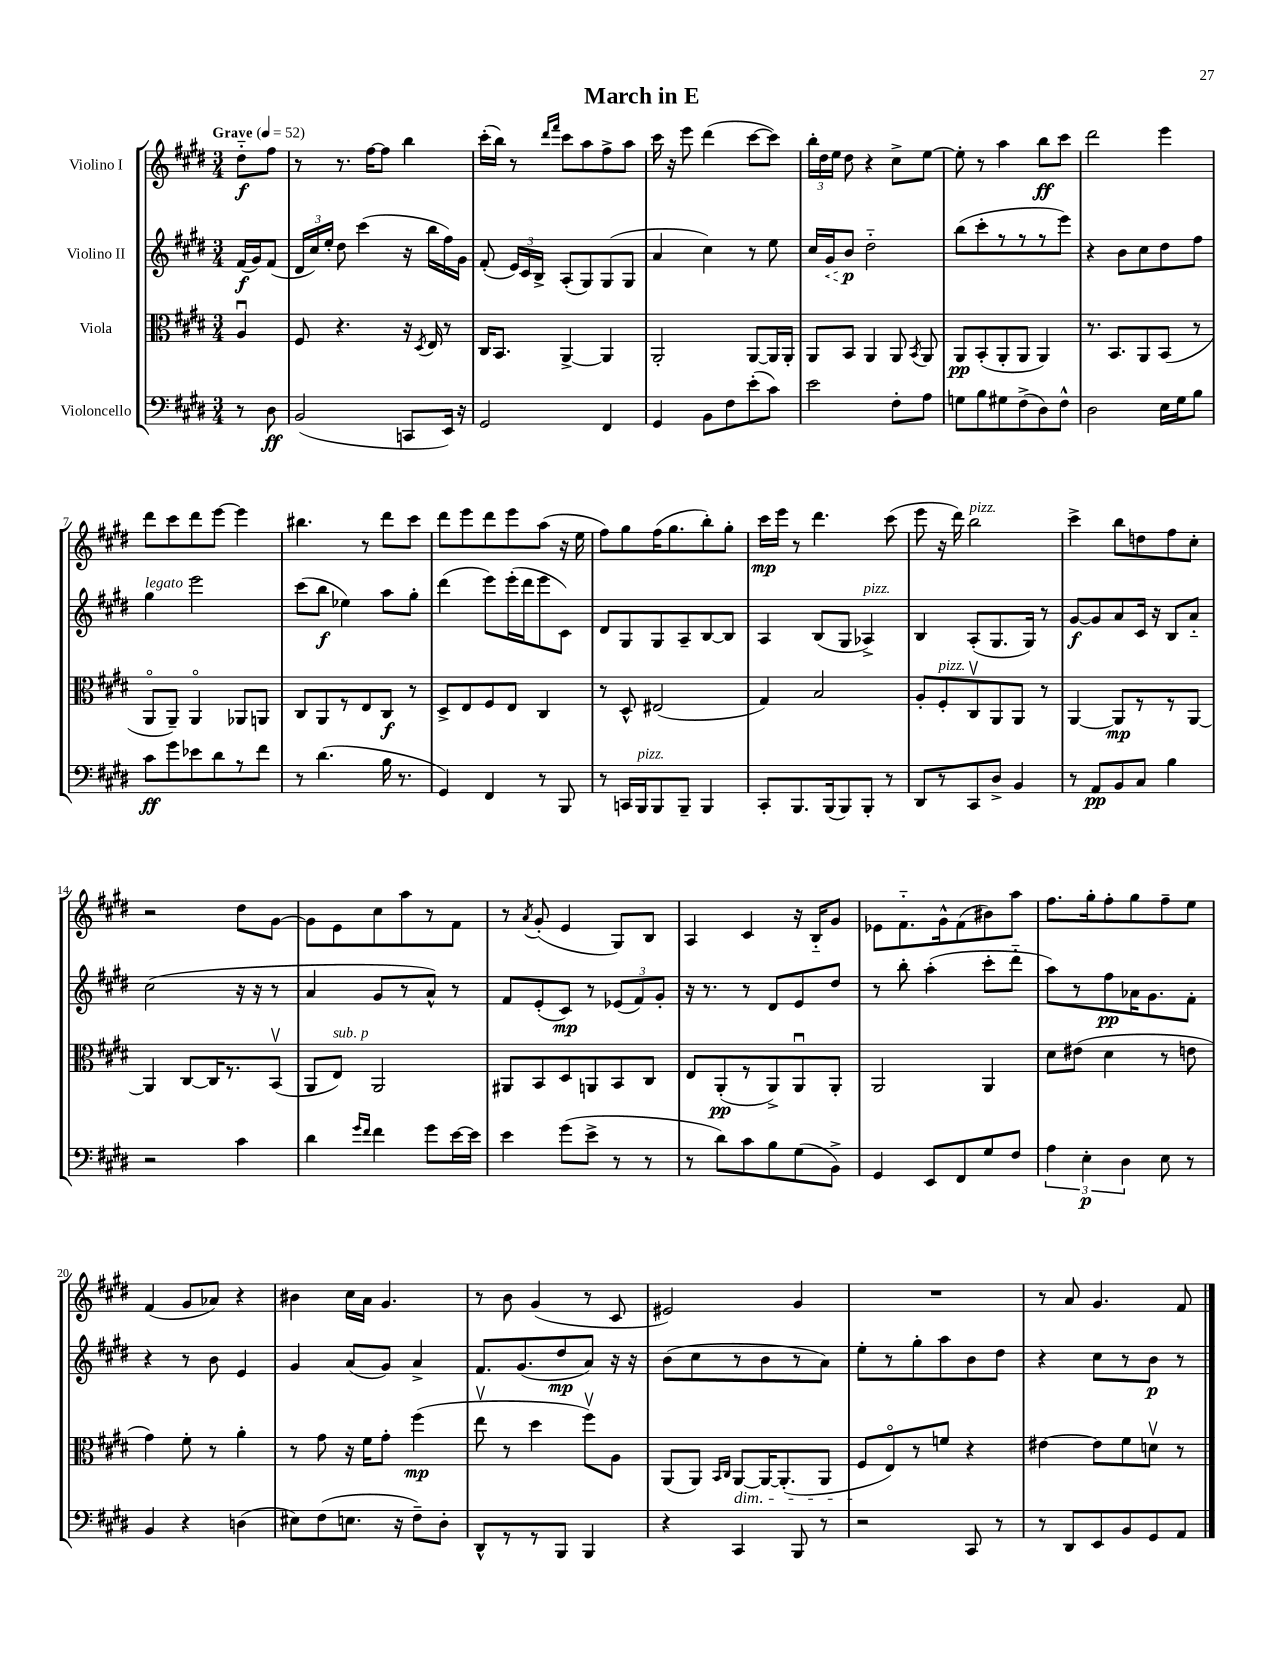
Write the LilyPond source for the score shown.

\header { title = "March in E" }
<<
\new StaffGroup <<
\new Staff = "s0" \with { instrumentName = "Violino I" } {
    \clef treble \key e \major \numericTimeSignature \time 3/4 \partial 4 \tempo "Grave" 4 = 52
    \autoBeamOff dis''8[-_\f fis''8] |
    r8 r8. fis''16[~ fis''8] b''4 |
    cis'''16[-.( b''16]) r8 \grace { dis'''16[ fis'''16] } cis'''8[ a''8 fis''8-> a''8] |
    cis'''16 r16 e'''8 dis'''4( cis'''8[~ cis'''8]) |
    \tuplet 3/2 { b''16[-. dis''16 e''16] } dis''8 r4 cis''8[-> e''8]~ |
    e''8-. r8 a''4 b''8[\ff cis'''8] |
    dis'''2 e'''4 |
    dis'''8[ cis'''8 dis'''8 e'''8]~ e'''4 |
    bis''4. r8 dis'''8[ cis'''8] |
    dis'''8[ e'''8 dis'''8 e'''8 a''8]( r16 e''16 |
    fis''8[) gis''8 fis''16( gis''8. b''8-.) gis''8]-. |
    cis'''16[\mp e'''16] r8 dis'''4. cis'''8( |
    e'''8 r16 dis'''16) b''2^\markup { \italic "pizz." } |
    cis'''4-> b''8[ d''8 fis''8 cis''8]-. |
    r2 dis''8[ gis'8]~ |
    gis'8[ e'8 cis''8 a''8 r8 fis'8] |
    r8 \acciaccatura { a'8 } gis'8-.( e'4 gis8[) b8] |
    a4 cis'4 r16 b16[-_ gis'8] |
    ees'8[ fis'8.-_ gis'16-^ fis'8( bis'8) a''8] |
    fis''8.[ gis''16-. fis''8-. gis''8 fis''8-- e''8] |
    fis'4( gis'8[ aes'8]) r4 |
    bis'4 cis''16[ a'16] gis'4. |
    r8 b'8 gis'4( r8 cis'8 |
    eis'2) gis'4 |
    R2. |
    r8 a'8 gis'4. fis'8 \bar "|." |
}
\new Staff = "s1" \with { instrumentName = "Violino II" } {
    \clef treble \key e \major \numericTimeSignature \time 3/4 \partial 4
    \autoBeamOff fis'16[\f( gis'16) fis'8]( |
    \tuplet 3/2 { dis'16[ cis''16) e''16]-. } dis''8 cis'''4( r16 b''16[ fis''16) gis'16] |
    fis'8-.( \tuplet 3/2 { e'16[) cis'16 b16]-> } a8[-.( gis8) gis8( gis8] |
    a'4 cis''4) r8 e''8 |
    cis''16[ \once \override Hairpin.style = #'dashed-line gis'16\< b'8]\p\! dis''2-_ |
    b''8[( cis'''8-. r8 r8 r8 e'''8]) |
    r4 b'8[ cis''8 dis''8 fis''8] |
    gis''4^\markup { \italic "legato" } e'''2 |
    cis'''8[( b''8]\f ees''4) a''8[ gis''8]-. |
    dis'''4( e'''8[) e'''16-.( dis'''16 e'''8 cis'8]) |
    dis'8[ gis8 gis8 a8-- b8~ b8] |
    a4 b8[( gis8] aes4->^\markup { \italic "pizz." }) |
    b4 a8[-.( gis8. gis16]) r8 |
    gis'8[~\f gis'8 a'8 cis'16] r16 b8[ a'8]-_ |
    cis''2( r16 r16 r8 |
    a'4 gis'8[ r8 a'8]-^) r8 |
    fis'8[ e'8-.( cis'8]\mp) r8 \tuplet 3/2 { ees'8[( fis'8) gis'8]-. } |
    r16 r8. r8 dis'8[ e'8 dis''8] |
    r8 b''8-. a''4-.( cis'''8[-. dis'''8]-_ |
    a''8[) r8 fis''8\pp aes'16 gis'8. fis'8]-. |
    r4 r8 b'8 e'4 |
    gis'4 a'8[( gis'8]) a'4-> |
    fis'8.[ gis'8.( dis''8\mp a'8]) r16 r16 |
    b'8[( cis''8 r8 b'8 r8 a'8]) |
    e''8[-. r8 gis''8-. a''8 b'8 dis''8] |
    r4 cis''8[ r8 b'8]\p r8 \bar "|." |
}
\new Staff = "s2" \with { instrumentName = "Viola" } {
    \clef alto \key e \major \numericTimeSignature \time 3/4 \partial 4
    \autoBeamOff a4\downbow |
    fis8 r4. r16 \acciaccatura { dis8 } e16 r8 |
    cis16[ b,8.] a,4~-> a,4 |
    a,2-. a,8[~ a,16 a,16]-. |
    a,8[ b,8] a,4 a,8 \acciaccatura { b,8 } a,8 |
    a,8[\pp b,8-.( a,8-. a,8] a,4) |
    r8. b,8.[ a,8 b,8]( r8 |
    a,8[\flageolet a,8]--) a,4\flageolet aes,8[ a,8] |
    cis8[ a,8 r8 e8 cis8]\f r8 |
    dis8[-> e8 fis8 e8] cis4 |
    r8 dis8-^ eis2( |
    gis4) b2 |
    a8[-. fis8-.^\markup { \italic "pizz." } cis8\upbow a,8 a,8] r8 |
    a,4~ a,8[\mp r8 r8 a,8]~ |
    a,4 cis8[~ cis16 r8. b,8]\upbow( |
    a,8[ e8]^\markup { \italic "sub. p" }) a,2 |
    ais,8[ b,8 dis8 a,8 b,8 cis8] |
    e8[ a,8-.\pp( r8 a,8->) a,8\downbow a,8]-. |
    a,2 a,4 |
    dis'8[ eis'8]( dis'4 r8 e'8 |
    gis'4) fis'8-. r8 a'4-. |
    r8 gis'8 r16 fis'16[ gis'8]-. fis''4\mp( |
    e''8\upbow r8 dis''4 fis''8[\upbow) a8] |
    a,8[( a,8]) \grace { b,16[ cis16] } a,8[~\dim a,16~ a,8.-.( a,8] |
    fis8[\! e8\flageolet) r8 f'8] r4 |
    eis'4~ eis'8[ fis'8 d'8]\upbow r8 \bar "|." |
}
\new Staff = "s3" \with { instrumentName = "Violoncello" } {
    \clef bass \key e \major \numericTimeSignature \time 3/4 \partial 4
    \autoBeamOff r8 dis8\ff |
    b,2( c,8[ e,16]) r16 |
    gis,2 fis,4 |
    gis,4 b,8[ fis8 e'8-.( cis'8]) |
    e'2 fis8[-. a8] |
    g8[ b8 gis8 fis8->( dis8) fis8]-^ |
    dis2 e16[ gis16 b8] |
    cis'8[\ff gis'8 ees'8 dis'8 r8 fis'8] |
    r8 dis'4.( b16 r8. |
    gis,4) fis,4 r8 b,,8 |
    r8 c,16[ b,,16^\markup { \italic "pizz." } b,,8 b,,8]-- b,,4 |
    cis,8[-. b,,8. b,,16( b,,8) b,,8]-. r8 |
    dis,8[ r8 cis,8 dis8]-> b,4 |
    r8 a,8[\pp b,8 cis8] b4 |
    r2 cis'4 |
    dis'4 \grace { gis'16[ fis'16] } fis'4 gis'8[ e'16~ e'16] |
    e'4 gis'8[( e'8]-> r8 r8 |
    r8 dis'8[) cis'8 b8 gis8( b,8]->) |
    gis,4 e,8[ fis,8 gis8 fis8] |
    \tuplet 3/2 { a4 e4-.\p dis4 } e8 r8 |
    b,4 r4 d4( |
    eis8[) fis8( e8.] r16 fis8[--) dis8]-. |
    dis,8[-^ r8 r8 b,,8] b,,4 |
    r4 cis,4 b,,8 r8 |
    r2 cis,8 r8 |
    r8 dis,8[ e,8 b,8 gis,8 a,8] \bar "|." |
}
>>
>>
